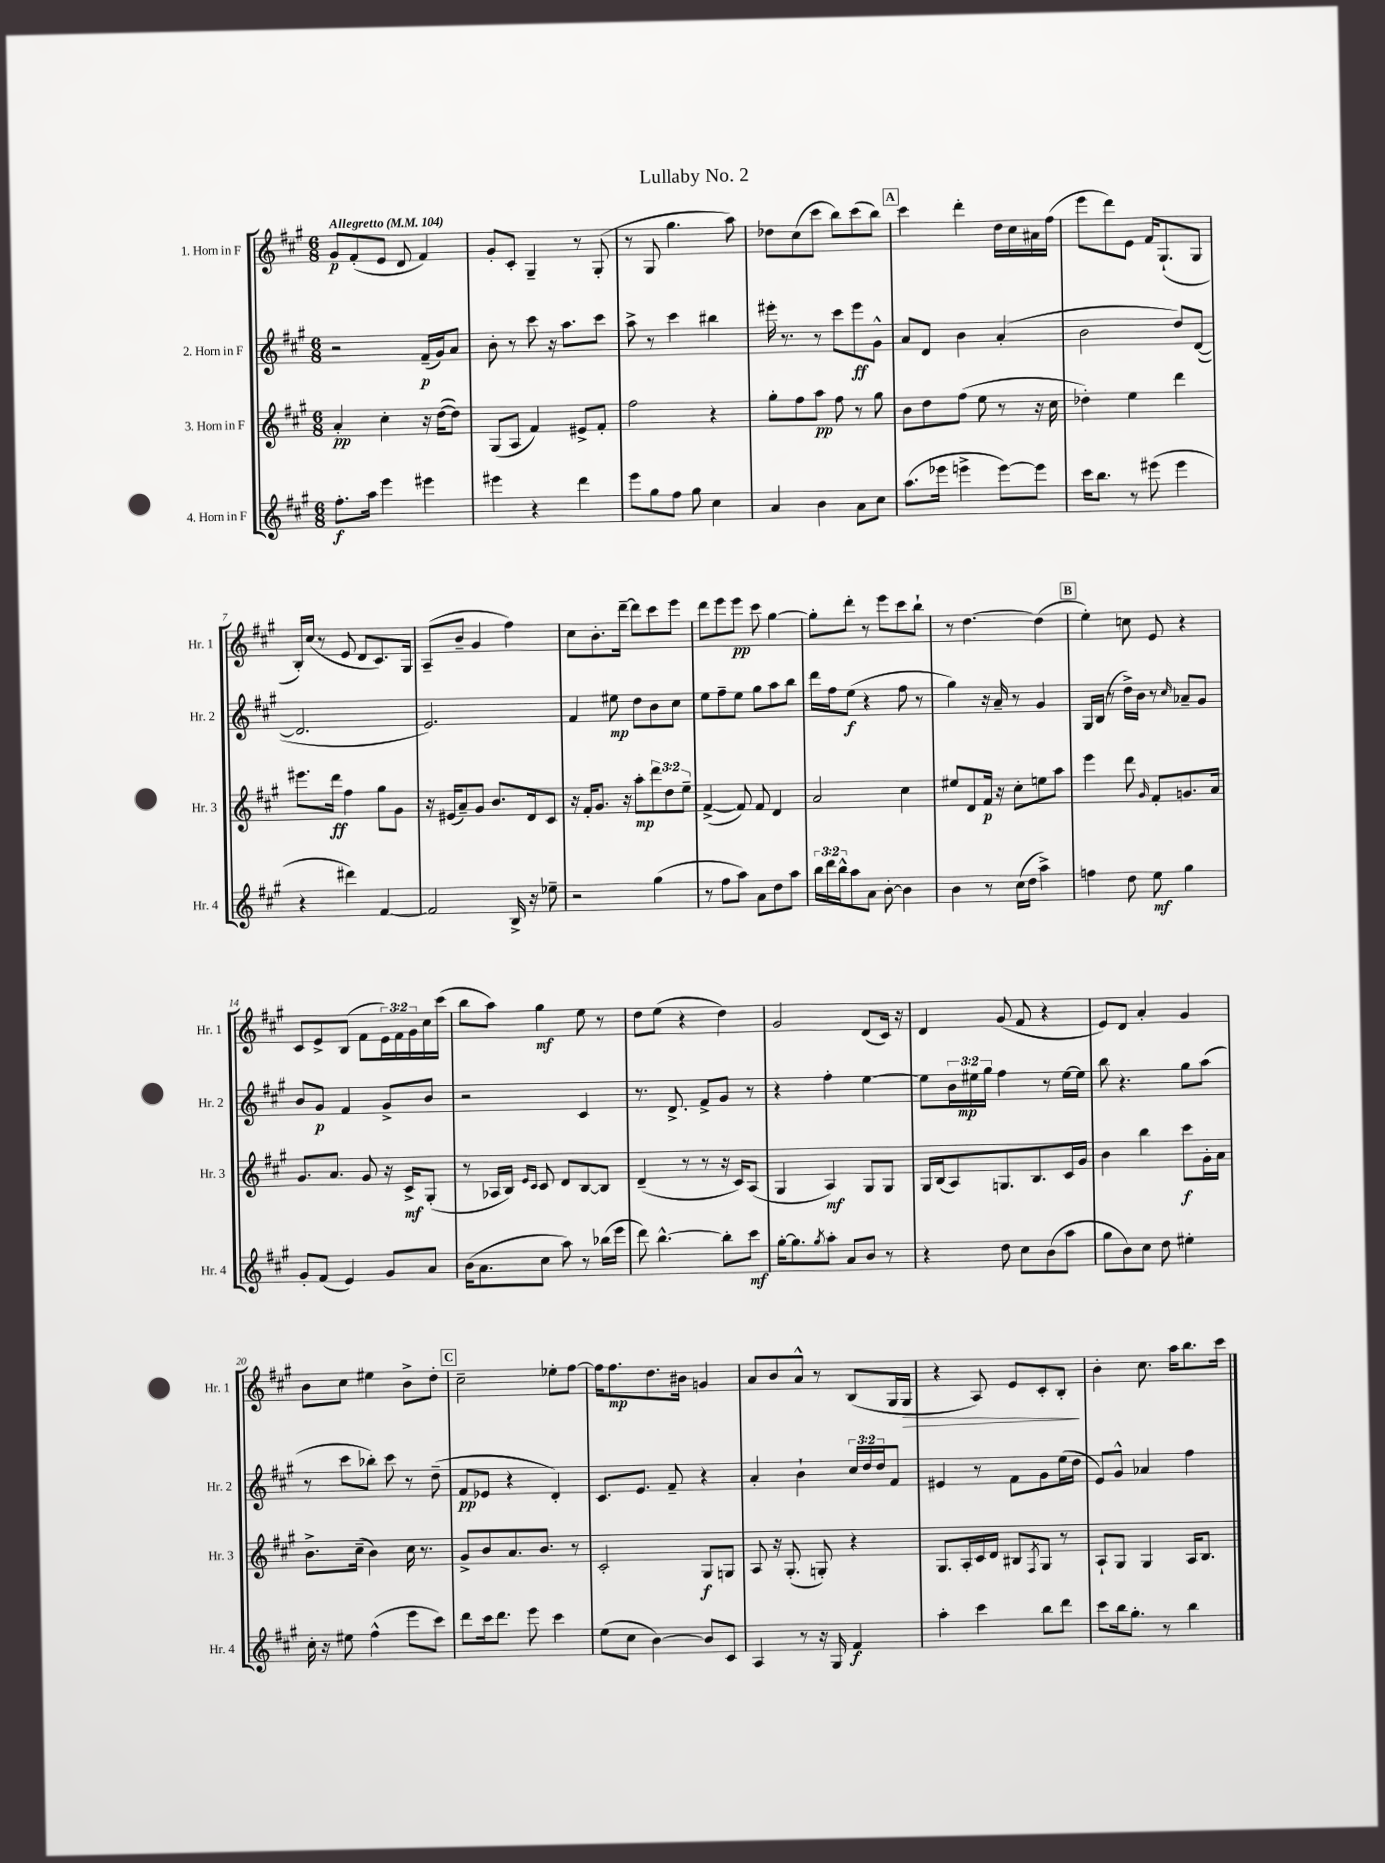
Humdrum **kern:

**kern	**kern	**kern	**kern
*staff4	*staff3	*staff2	*staff1
*clefG2	*clefG2	*clefG2	*clefG2
*k[f#c#g#]	*k[f#c#g#]	*k[f#c#g#]	*k[f#c#g#]
*M6/8	*M6/8	*M6/8	*M6/8
*MM104	*MM104	*MM104	*MM104
8.ff#'\L	4a'/	2r	8g#/L
.	.	.	(8f#'/
16aa\Jk	.	.	.
4eee\	4cc#'\	.	8e/J
.	.	.	8d/
4eee#\	16r	(16f#~/LL	4f#/)
.	([16dd\LK	16g#/J)	.
.	8dd\]J)	8a/J	.
=	=	=	=
4eee#\	(8G#/L	8b'\	8g#'/L
.	8A/J	8r	8c#'/J
4r	4f#/)	8ccc#\	4G#~/
.	.	16r	.
.	.	8.aa\L	.
4ddd\	8e#^/L	.	8r
.	8f#'/J	8ccc#\J	(8G#'/
=	=	=	=
8eee\L	2ff#\	8aa^\	8r
8gg#\	.	8r	8G#/
8ff#\J	.	4ccc#\	4.gg#\
8gg#\	.	.	.
4cc#\	4r	4bb#\	.
.	.	.	8aa\)
=	=	=	=
4a/	8gg#'\L	16eee#'\	8dd-\L
.	.	8.r	.
.	8ff#\	.	(8cc#\
4b\	8aa\J	8r	8ccc#\J
.	8ff#\	8ccc#\L	8bb\L)
8a\L	8r	8eee#\	(8ccc#\
8cc#\J	8gg#\	8g#^^\J	8bb\J)
=	=	=	=
(8.aa\L	8b\L	8a/L	4ccc#\
.	8dd\	8d/J	.
16eee-\Jk	.	.	.
4eee^\	(8ff#\J	4b\	4ddd'\
.	8ee\	.	.
[8eee\L)	8r	(4a'/	16dd\LL
.	.	.	16cc#\
8eee\]J	16r	.	16a#\
.	16cc#\	.	(16ff#\JJ
=	=	=	=
16ccc#\LK	4dd-'\)	2b\	8eee\L
8.bb\J	.	.	.
.	.	.	8ddd\)
8r	4ee\	.	8e\J
(8eee#\	.	.	16f#/LK
.	.	.	(8.G#`/
4eee#\	4ddd\	8dd/L)	.
.	.	([8d/J	8G#/J
=	=	=	=
4r	8.eee#\L	2.d/]	16B'/LL)
.	.	.	(16cc#/JJ
.	.	.	8r
.	16ddd\Jk	.	.
4ddd#\)	4ff#\	.	8e/
.	.	.	8d/L
[4f#/	8gg#\L	.	8.c#/)
.	8g#\J	.	.
.	.	.	16G#/Jk
=	=	=	=
2f#/]	16r	2.e/)	(8A~/L
.	(16e#/LK	.	.
.	8a~/)	.	8b~/J
.	8g#/J	.	4g#/
.	8.b/L	.	.
16B^/	.	.	4ff#\)
16r	16d/k	.	.
8ee-~\	8c#/J	.	.
=	=	=	=
2r	16r	4f#/	8cc#\L
.	16f#'/LK	.	.
.	8.g#/J	.	8.b'\
.	.	8ee#\	.
.	16r	.	[16ddd~\Jk
.	8aa'\L	8dd\L	8ddd\]L
(4gg#\	12ddd\	8b\	8ccc#\
.	12dd\	.	.
.	.	8cc#\J	8eee\J
.	12ee~\J	.	.
=	=	=	=
8r	([4f#^/	8ee\L	8ddd\L
8ff#\L	.	8ff#~\	8eee\
8aa\J)	8f#/])	8ee\J	8eee\J
8a\L	8f#/	8gg#\L	8ccc#\
8dd\	4d/	8aa\	[4gg#\
8aa\J	.	8bb\J	.
=	=	=	=
24bb\LL	2a/	16ddd\LL	8gg#'\]L
24ddd\	.	.	.
.	.	16ff#\J	.
24bb^^\J	.	.	.
8aa\	.	(8ee\J	8ddd'\J
8a\J	.	4r	8r
[8b'\	.	.	8eee\L
4b\]	4cc#\	8ff#\	8ccc#\
.	.	8r	8bb`\J
=	=	=	=
4b\	8ee#/L	4gg#\)	8r
.	8d/	.	[4.dd\
8r	16f#/Jk	16r	.
.	16r	16a~/	.
(16cc#\LL	8cc#'\L	8r	.
16dd\JJ	.	.	.
4aa^\)	8ee\	4g#/	(4dd\]
.	8aa\J	.	.
=	=	=	=
4ff\	4eee\	16G#/LL	4ee'\)
.	.	(16B/JJ	.
.	.	8r	.
8dd\	8ddd\	16dd^\LL)	8cc\
.	.	16b\JJ	.
.	16qqg#/	.	.
8ee\	8f#'/L	8r	8e/
.	.	16qqcc#/	.
4gg#\	8.g/	8a-~/L	4r
.	.	8g#/J	.
.	16a/Jk	.	.
=	=	=	=
8g#'/L	8.g#/L	8b/L	8c#/L
(8f#/J	.	8g#/J	8e^/
.	8.a/J	.	.
4e/)	.	4f#/	(8B/J
.	8g#/	.	8f#\L
8g#/L	16r	8g#^/L	24e\L)
.	.	.	24f#\
.	16c#^/LK	.	.
.	.	.	24g#\
8a/J	(8G#'/J	8b/J	16cc#\
.	.	.	(16ccc#\JJ
=	=	=	=
(16b\LK	8r	2r	8bb\L
8.a\	.	.	.
.	16A-/LL	.	8aa\J)
.	16B/JJ)	.	.
.	16qqe/LL	.	.
.	16qqc#/JJ	.	.
8cc#\J	8c#/	.	4gg#\
8aa\)	8d/L	.	.
8r	[8B/	4c#/	8ee\
(16bb-\LL	8B/]J	.	8r
16eee\JJ	.	.	.
=	=	=	=
8ddd\)	(4d~/	8.r	8dd\L
[4.bb^^\	.	.	(8ee\J
.	.	8.d^/	.
.	8r	.	4r
.	8r	8f#^/L	.
8bb'\]L	16r	8g#/J	4dd\)
.	16c#/LK)	.	.
8ccc#\J	(8A/J	8r	.
=	=	=	=
[16gg#'\LK	4G#/	4r	2g#/
8.gg#\]	.	.	.
8qgg#/	.	.	.
8aa'\J	4A/)	4ff#'\	.
8a/L	.	.	.
8b/J	8G#/L	[4ee\	(8d/L
8r	8G#/J	.	16c#/Jk)
.	.	.	16r
=	=	=	=
4r	16G#/LL	8ee\]L	4d/
.	(16B/J	.	.
.	8A/)	24b\L	.
.	.	24ee#\	.
.	.	24gg#\JJ	.
8dd\	8.G/	4ff#\	(8g#/
8cc#\L	.	.	8f#/
.	8.B/	.	.
(8b\	.	8r	4r
8aa\J	16c#/L	[16ee#\LL	.
.	16g#/JJ	16ee#\]JJ	.
=	=	=	=
8gg#\L	4b\	8bb\	8e/L)
8b\)	.	4.r	8d/J
8cc#\J	4bb\	.	4a'/
8dd\	.	.	.
4ee#'\	8ccc#\L	8gg#\L	4g#/
.	16g#'\L	(8aa\J	.
.	16a\JJ	.	.
=	=	=	=
16cc#'\	8.b^\L	8r	8b\L
16r	.	.	.
8ee#\	.	8ccc#\L	8cc#\J
.	(16cc#~\Jk	.	.
(4ff#^^\	4b\)	8bb-'\J)	4ee#\
.	.	8ccc#\	.
8eee\L	16cc#\	8r	8b^\L
.	8.r	.	.
8ccc#\J)	.	(8dd~\	8dd'\J
=	=	=	=
8ddd\L	8g#^/L	8f#/L	2cc#~\
16ccc#\k	8b/	8e-/J	.
8.ddd\J	.	.	.
.	8.a/	4r	.
8eee\	.	.	.
.	8.b/J	.	.
4ccc#\	.	4d'/)	8ee-'\L
.	8r	.	[8ff#\J
=	=	=	=
(8ee\L	2c#'/	8.c#/L	16ff#\]LK
.	.	.	8.ff#\
8cc#\J	.	.	.
.	.	8.e/J	.
[4b\)	.	.	8.dd\
.	.	8f#~/	.
.	.	.	16b#\Jk
8b/]L	8G#/L	4r	4g/
8c#/J	8G/J	.	.
=	=	=	=
4A/	8A/	4a'/	8a/L
.	16r	.	8b/
.	(8.G#'/	.	.
8r	.	4b`\	8a^^/J
16r	8G'/)	.	8r
16G#/	.	.	.
4f#/	4r	24cc#/LL	(8B/L
.	.	24dd/	.
.	.	24dd/J	.
.	.	8f#/J	16G#/L
.	.	.	16G#/JJ
=	=	=	=
4aa'\	8.G#/L	4e#/	4r
.	16A'/L	.	.
4ccc#\	16c#/	8r	8A/)
.	16d/JJ	.	.
.	8B#/L	8f#\L	8e/L
.	8qF#/	.	.
8bb\L	8G#/J	8g#\	8c#'/
8ddd\J	8r	(16ee\L	8B'/J
.	.	16dd\JJ	.
=	=	=	=
8ccc#\L	8A`/L	8e/L)	4b'\
16bb\k	8G#/J	8g#^^/J	.
8.gg#'\J	.	.	.
.	4G#/	4a-/	8.cc#\
8r	.	.	.
.	.	.	16aa\LK
4bb\	16A/LK	4ff#\	8.bb\
.	8.B/J	.	.
.	.	.	16ccc#\Jk
==	==	==	==
*-	*-	*-	*-
